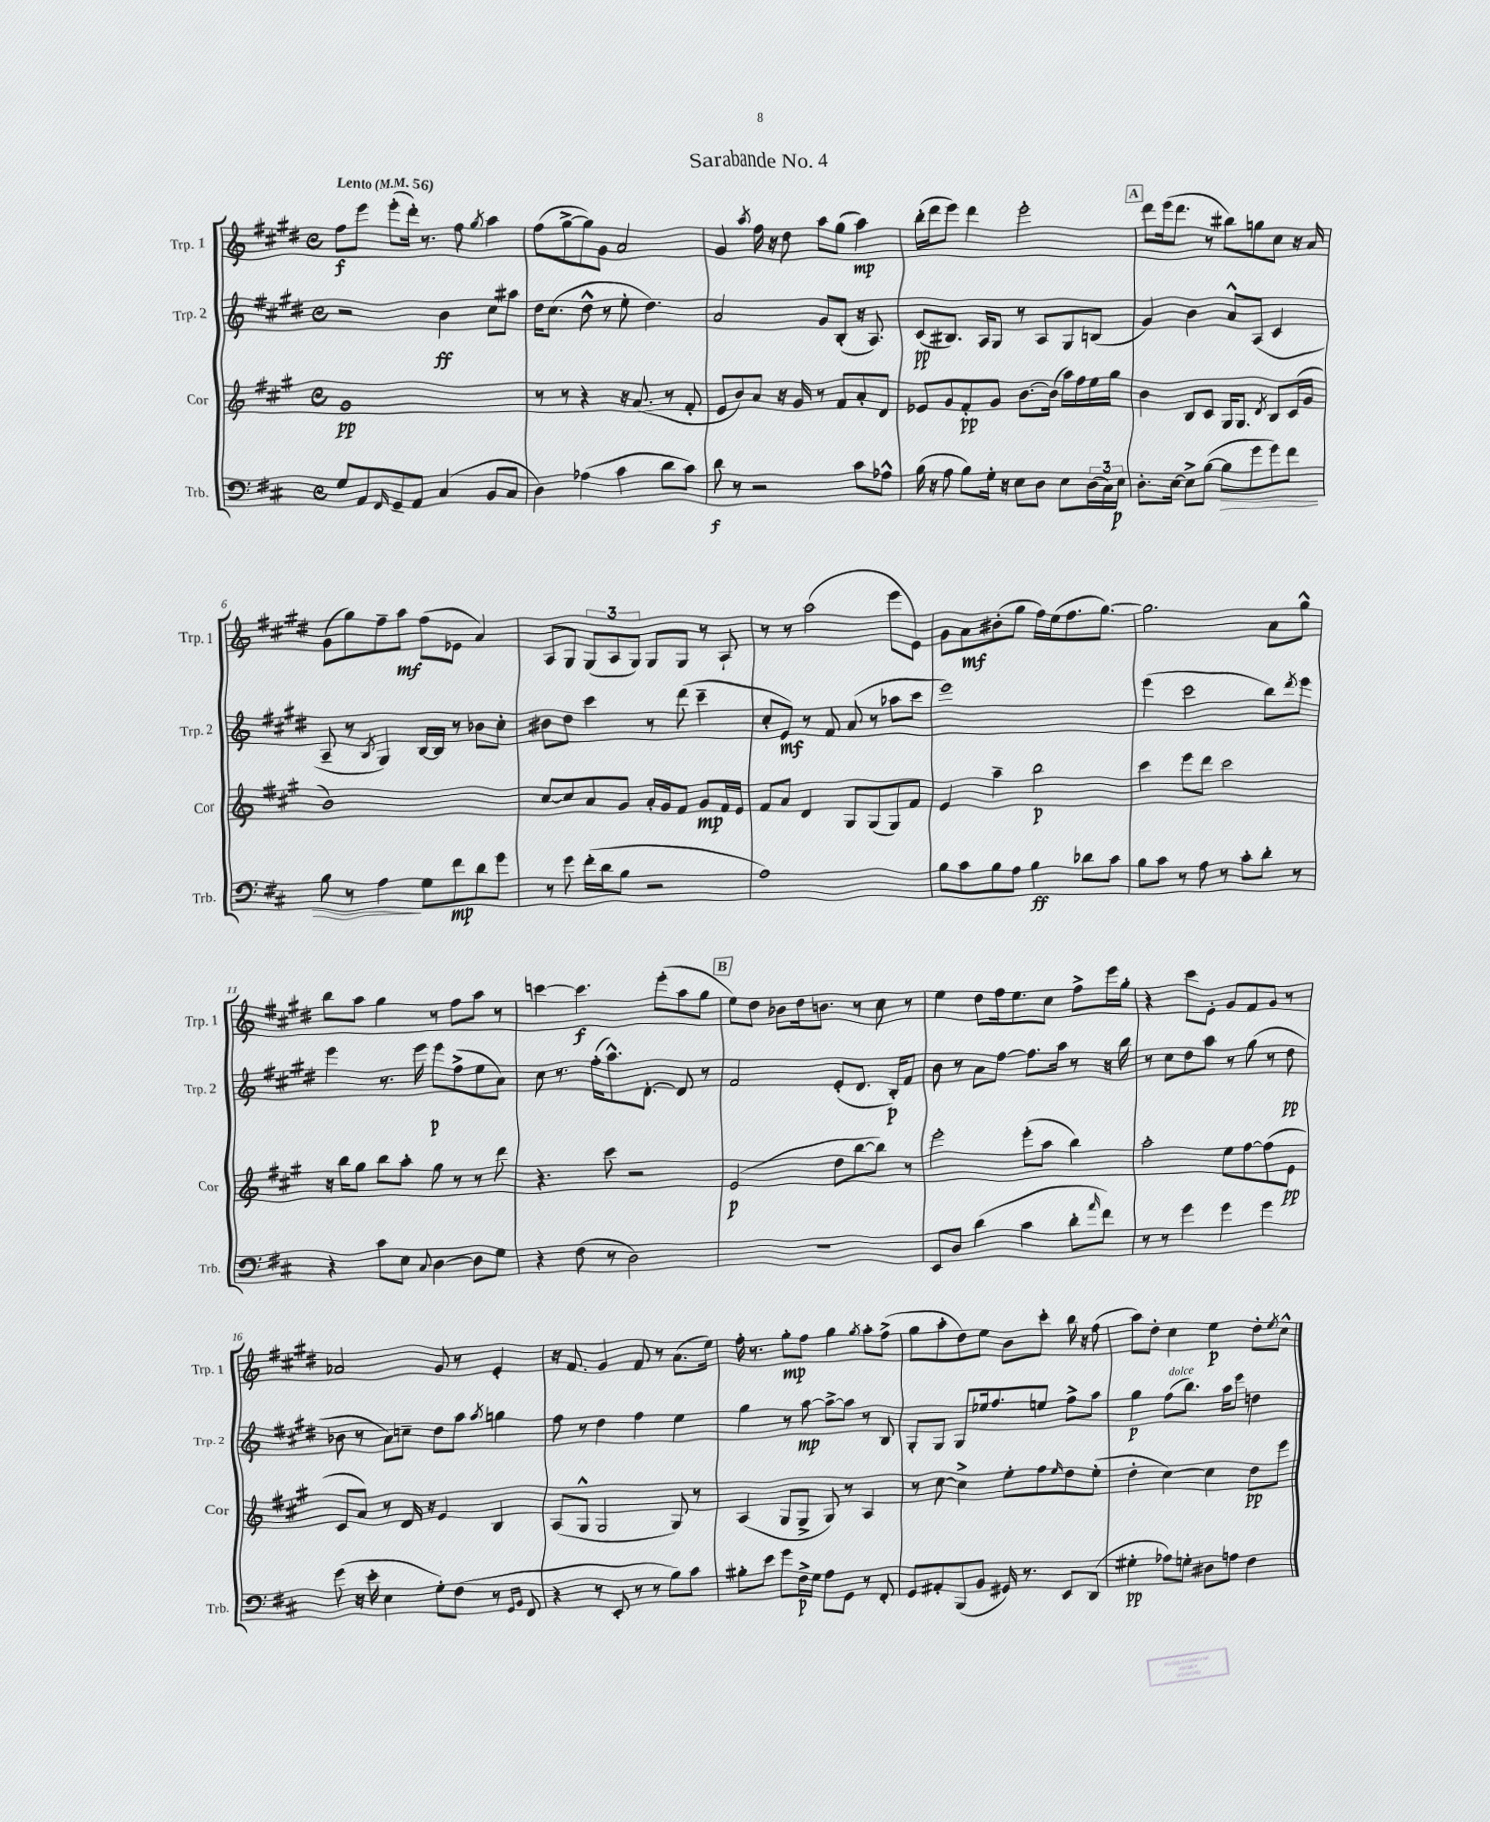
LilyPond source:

\header { title = "Sarabande No. 4" }
<<
\new StaffGroup <<
\new Staff = "s0" \with { instrumentName = "Trp. 1" shortInstrumentName = "Trp. 1" } {
    \clef treble \key e \major \defaultTimeSignature \time 4/4 \tempo "Lento" 4 = 56
    fis''8\f e'''8 e'''8-.( dis'''16-.) r8. fis''8 \acciaccatura { gis''8 } a''4 |
    fis''8( gis''8~-> gis''8) gis'8 a'2 |
    gis'4 \acciaccatura { a''8 } fis''16 r16 dis''8 a''8 gis''8( a''4\mp) |
    b''16-.( dis'''16 e'''8) dis'''4 e'''2-. |
    \mark \markup { \box "A" } dis'''8 e'''16( dis'''8. r8 bis''8) g''8 cis''8 r16 a'16 |
    gis'8( gis''8) fis''8-- a''8\mf fis''8( ees'8 a'4) |
    a8 gis8 \tuplet 3/2 { gis8( a8 gis8) } gis8 gis8 r8 a8-! |
    r8 r8 a''2( e'''8 e'8) |
    gis'8 a'8\mf bis'8-.( gis''8 fis''16) e''16( fis''8. gis''8.~) |
    gis''2. a'8 gis''8-^ |
    b''8 a''8 gis''4 r8 fis''8 a''8 r8 |
    c'''4~ c'''4.\f e'''8-.( a''8 gis''8 |
    \mark \markup { \box "B" } e''8) dis''8 bes'8 dis''16 b'8. r8 cis''8 r8 |
    e''4 dis''8 fis''16 e''8. cis''8 fis''8-> e'''16 gis''16-. |
    r4 cis'''8 e'8-. gis'8 fis'8 gis'8 r8 |
    aes'2 gis'8 r8 e'4-. |
    r16 fis'8. gis'4 fis'8 r8 a'8.( e''16) |
    fis''16-. r8. gis''8-.\mp fis''8 gis''4 \acciaccatura { gis''8 } a''8-. fis''8->( |
    gis''8 a''8-. dis''8) e''8 b'8 cis'''8-. b''16 r16 fis''8( |
    a''8) dis''8-. cis''4 e''4\p dis''8-. \acciaccatura { e''8 } cis''8-^ \bar "|." |
}
\new Staff = "s1" \with { instrumentName = "Trp. 2" shortInstrumentName = "Trp. 2" } {
    \clef treble \key e \major \defaultTimeSignature \time 4/4
    r2 b'4\ff cis''8 ais''8 |
    dis''16 cis''8.( dis''8-^ r8 e''8-. dis''4.) |
    a'2 gis'8 b8-.( r16 a8.) |
    cis'8\pp( bis8.) a16 gis8 r8 a8 gis8 b8( |
    \mark \markup { \box "A" } gis'4) b'4 a'8-^ a8( cis'4 |
    a8-- r8 \acciaccatura { b8 } gis4) b16~ b16 r8 bes'8 cis''8-. |
    bis'8 dis''8 cis'''4 r8 dis'''8( cis'''4-- |
    cis''8-. e'8\mf) r8 fis'8 a'8( r8 aes''8 cis'''8 |
    e'''1) |
    e'''4( cis'''2 b''8) \acciaccatura { dis'''8 } e'''8 |
    e'''4 r8. e'''16 e'''8\p fis''8->( e''8 a'8) |
    cis''8 r8. fis''16-.( a''8.-^) dis'8.~-. dis'8 r8 |
    \mark \markup { \box "B" } fis'2 e'8-.( dis'8. b16-.\p) fis'8 |
    b'8 r8 a'8 fis''8~ fis''8. a''16 r8 r16 b''16 |
    r8 cis''8 dis''8 a''8 r8 gis''8( r8 dis''8\pp |
    bes'8 r8 a'8) c''8-- dis''8 a''8 \acciaccatura { a''8 } g''4 |
    fis''8 r8 dis''4 fis''4 e''4 |
    gis''4 r8 a''8~\mp a''8~-> a''8 r8 b8 |
    gis8-. gis8 gis8 ees''16 fis''8. e''8 fis''8-> a''8 |
    gis''4\p fis''8^\markup { \italic "dolce" }( b''8.) a''16 e'''8 d''4 \bar "|." |
}
\new Staff = "s2" \with { instrumentName = "Cor" shortInstrumentName = "Cor" } {
    \clef treble \key a \major \defaultTimeSignature \time 4/4
    gis'1\pp |
    r8 r8 r4 r16 a'8.( r8 fis'8-. |
    e'8 b'8) a'8 r16 gis'16 r8 fis'8 a'8-. d'8 |
    ees'8 gis'8 fis'8-.\pp gis'8 b'8.~ b'16( a''16) fis''16 e''16 gis''16 |
    \mark \markup { \box "A" } b'4 b8 cis'8 gis16 gis8. \acciaccatura { d'8 } b8 cis'16( gis'16 |
    b'1) |
    cis''8~ cis''8 a'8 gis'8 a'16-. gis'16 fis'8 gis'8\mp fis'16 e'16 |
    fis'8 a'8 d'4 gis8 gis8( gis8) fis'8 |
    e'4 a''4-- b''2\p |
    cis'''4 e'''8 d'''8 cis'''2 |
    r16 b''16 gis''8 b''8 a''8-. gis''8 r8 r8 d'''8 |
    r4. cis'''8 r2 |
    \mark \markup { \box "B" } e'2\p( d''8 b''8~ b''8) r8 |
    e'''2-. e'''8-.( a''8 b''4) |
    a''2-. e''8 fis''8~ fis''8( e'8\pp |
    cis'8 a'8) r8 d'16 r16 e'4 b4 |
    a8( gis8-^ gis2 gis8) r8 |
    a4( gis8 gis8-> gis8) r8 a4 |
    r8 cis''8~ cis''4-> e''8-. fis''8 \grace { e''16 } d''8 e''8-.( |
    d''4-. cis''4~) cis''4 d''8\pp e'''8 \bar "|." |
}
\new Staff = "s3" \with { instrumentName = "Trb." shortInstrumentName = "Trb." } {
    \clef bass \key d \major \defaultTimeSignature \time 4/4
    g8 a,8 \grace { fis,16 } g,8-- a,8 cis4( b,8 cis8 |
    d4) aes4( cis'4 d'8 cis'8) |
    d'8\f r8 r2 cis'8 aes8-^ |
    b16( r16 a8 b8) g16-. r16 e8 d8 e8 \tuplet 3/2 { d16( cis16) e16\p } |
    \mark \markup { \box "A" } d8.-. e16~ e8-> b8~( b8\> g'8 g'8) fis'8 |
    b8 r8 a4\! g8 fis'8\mp d'8 g'8 |
    r8 g'8 fis'16-.( d'16 b8 r2 |
    a1) |
    b8 cis'8 b8 a8 b4\ff des'8 cis'8 |
    b8 cis'8 r8 a8 r8 cis'8-. d'8-. r8 |
    r4 cis'8 e8 \appoggiatura { cis8 } d4~ d8 g8 |
    r4 fis8( r8 d2) |
    \mark \markup { \box "B" } R1 |
    e,8 d8 d'4( cis'4 d'8-. \grace { a'16 } fis'8) |
    r8 r8 g'4 g'4 g'4 |
    g'8( r16 e'16-. e4 g8-.) fis8( r8 \grace { g,16 b,16 } fis,8 |
    r4 r8 e,8-. r8 r8 b8) cis'8 |
    bis8-. e'8 g'8 fis16->\p g16 a8 g,8 r8 fis,8-. |
    g,8 ais,8-. b,,8( b,8 gis,16) r8. e,8 d,8( |
    gis4-.\pp aes8) g8-. dis8 a8 fis4 \bar "|." |
}
>>
>>
